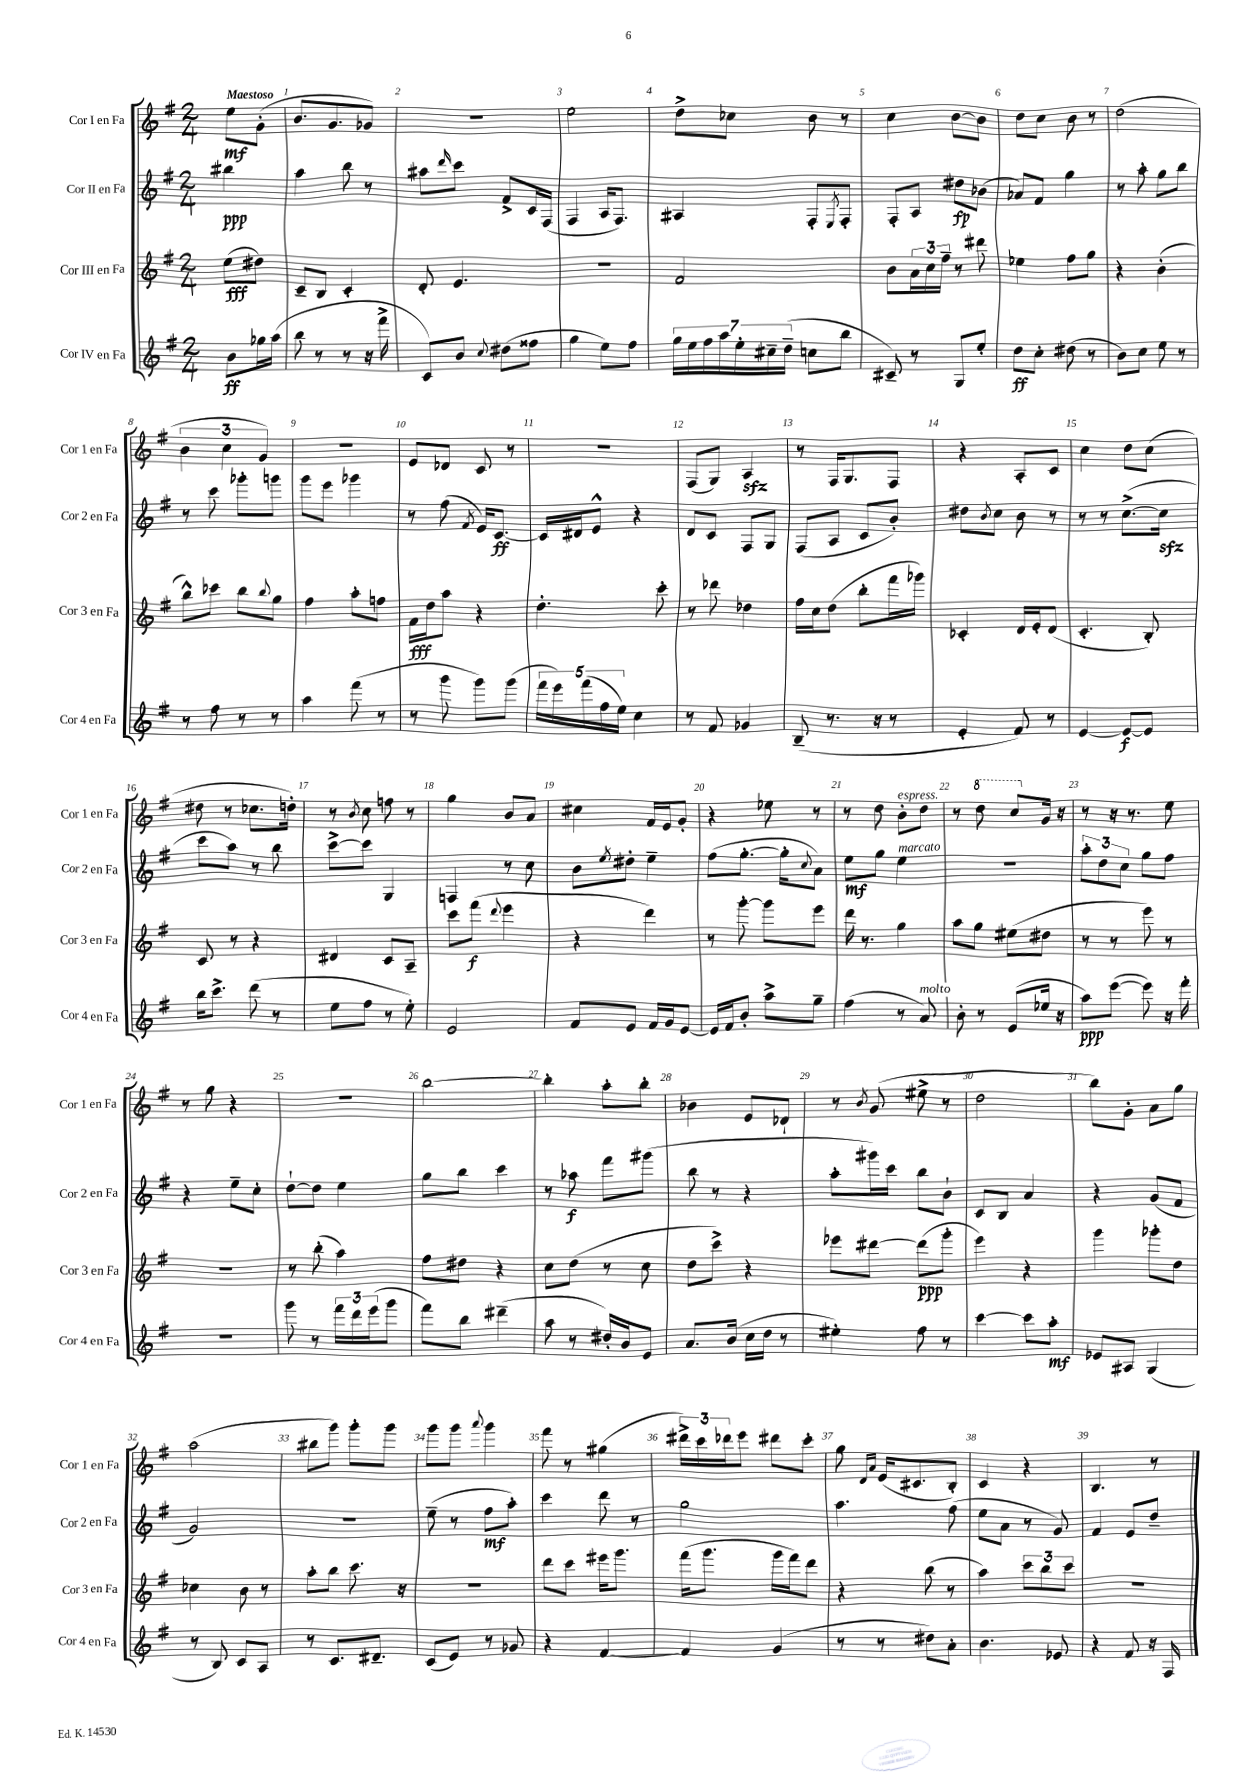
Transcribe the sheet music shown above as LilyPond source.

<<
\new StaffGroup <<
\new Staff = "s0" \with { instrumentName = "Cor I en Fa" shortInstrumentName = "Cor 1 en Fa" } {
    \clef treble \key g \major \numericTimeSignature \time 2/4 \partial 4 \tempo "Maestoso"
    e''8\mf g'8-.( |
    b'8. g'8. ges'8) |
    r2 |
    e''2 |
    d''8-> ces''8 b'8 r8 |
    c''4 b'8~ b'8 |
    d''8 c''8 b'8 r8 |
    d''2( |
    \tuplet 3/2 { b'4 c''4 g'4) } |
    r2 |
    e'8 des'8 c'8 r8 |
    r2 |
    fis8( g8) a4\sfz |
    r8 fis16 g8. fis8 |
    r4 a8-. c'8 |
    c''4 d''8 c''8( |
    dis''8 r8 ces''8. d''16-.) |
    r8 \acciaccatura { b'8 } c''8 f''8 r8 |
    g''4 b'8 a'8 |
    cis''4 fis'16 e'16 g'8-. |
    r4 ees''8 r8 |
    r8 d''8 b'8-.^\markup { \italic "espress." } d''8 |
    r8 \ottava #1 d'''8 c'''8 \ottava #0 g'16 r16 |
    r8 r16 r8. e''8 |
    r8 g''8 r4 |
    r2 |
    b''2~ |
    b''4-. a''8-. b''8-. |
    bes'4 e'8 des'8-! |
    r8 \acciaccatura { b'8 } g'8( eis''8-> r8 |
    d''2 |
    b''8) g'8-. a'8 g''8 |
    a''2( |
    bis''8 g'''8) g'''8-. g'''8 |
    g'''8 g'''8 \appoggiatura { a'''8 } g'''4 |
    fis'''8 r8 gis''4( |
    \tuplet 3/2 { dis'''16->) c'''16 des'''16 } e'''8 dis'''8 c'''8-. |
    g''8 \grace { d'16 a'16 } e'16( cis'8. b8-.) |
    c'4 r4 |
    b4. r8 \bar "|." |
}
\new Staff = "s1" \with { instrumentName = "Cor II en Fa" shortInstrumentName = "Cor 2 en Fa" } {
    \clef treble \key g \major \numericTimeSignature \time 2/4 \partial 4
    bis''4\ppp |
    a''4 b''8 r8 |
    ais''8 \grace { d'''16 } c'''8 fis'8-> c'16 fis16( |
    fis4 a16 fis8.) |
    ais4 fis8-. \acciaccatura { e8 } fis8-. |
    fis8-. a8 dis''8\fp bes'8( |
    aes'8) fis'8 g''4 |
    r8 a''8-. g''8 b''8 |
    r8 c'''8 ges'''8-. g'''8 |
    g'''8 e'''8 ges'''4 |
    r8 fis''8( \acciaccatura { fis'8 } e'16) c'8.~\ff |
    c'16 dis'16 e'8-^ r4 |
    d'8 c'8 fis8 g8 |
    fis8( a8 c'8 b'8-.) |
    dis''8 \acciaccatura { b'8 } c''8 b'8 r8 |
    r8 r8 c''8.~->( c''16\sfz |
    c'''8 a''8) r8 b''8 |
    c'''8~-> c'''8 g4 |
    f4 r8 c''8 |
    b'8 \acciaccatura { e''8 } dis''8-. e''4-- |
    fis''8( g''8.~-. g''16-. \appoggiatura { c''8 } a'8) |
    e''8\mf g''8 e''4^\markup { \italic "marcato" } |
    r2 |
    \tuplet 3/2 { a''8-. d''8 c''8 } g''8 fis''8 |
    r4 e''8-- c''8-. |
    d''8~-! d''8 e''4 |
    g''8 b''8 c'''4 |
    r8 aes''8\f fis'''8 gis'''8( |
    b''8 r8 r4 |
    a''8-. gis'''16) c'''16 b''8 b'8-! |
    c'8 b8 a'4 |
    r4 g'8( fis'8 |
    g'2) |
    R2 |
    e''8--( r8 fis''8\mf a''8-.) |
    c'''4 d'''8 r8 |
    g''2 |
    a''4. fis''8( |
    e''8 a'8 r8 g'8) |
    fis'4 e'8 d''8-- \bar "|." |
}
\new Staff = "s2" \with { instrumentName = "Cor III en Fa" shortInstrumentName = "Cor 3 en Fa" } {
    \clef treble \key g \major \numericTimeSignature \time 2/4 \partial 4
    e''8\fff( dis''8) |
    c'8-- b8 c'4-. |
    d'8-. e'4. |
    R2 |
    fis'2 |
    b'8 \tuplet 3/2 { a'16 c''16 fis''16-- } r8 dis'''8 |
    ees''4 fis''8 g''8 |
    r4 b'4-.( |
    b''8-^) ces'''8 b''8 \appoggiatura { b''8 } g''8 |
    fis''4 a''8-. f''8 |
    fis'16\fff d''16 a''8 r4 |
    d''4.-. c'''8-. |
    r8 des'''8 des''4 |
    fis''16 c''16 d''8( b''8-. fis'''16 ges'''16) |
    ces'4-. d'16 e'16-. d'8( |
    c'4.-. b8-.) |
    c'8 r8 r4 |
    dis'4 c'8 a8-- |
    c'''8 fis'''8\f( \appoggiatura { d'''8 } e'''4 |
    r4 d'''4) |
    r8 g'''8~-. g'''8 e'''8 |
    d'''16 r8. g''4 |
    a''8 g''8 eis''8( dis''8 |
    r8 r8 e'''8) r8 |
    R2 |
    r8 b''8-.( a''4) |
    fis''8 dis''8 r4 |
    c''8 d''8( r8 c''8 |
    d''8 c'''8->) r4 |
    ees'''8 dis'''8~ dis'''8\ppp( g'''8-. |
    e'''4) r4 |
    g'''4 ges'''8-. d''8 |
    ces''4 b'8 r8 |
    a''8-. b''8 c'''8. r16 |
    r2 |
    d'''8 c'''8 eis'''16 g'''8. |
    fis'''16( g'''8. g'''16 fis'''16) d'''8 |
    r4 b''8( r8 |
    a''4) \tuplet 3/2 { c'''8 b''8 c'''8 } |
    R2 \bar "|." |
}
\new Staff = "s3" \with { instrumentName = "Cor IV en Fa" shortInstrumentName = "Cor 4 en Fa" } {
    \clef treble \key g \major \numericTimeSignature \time 2/4 \partial 4
    b'8\ff ges''16 a''16( |
    b''8 r8 r8 r16 fis'''16-> |
    c'8) b'8 \appoggiatura { c''8 } dis''8( fisis''8 |
    g''4 e''8) fis''8 |
    \tuplet 7/4 { g''16 e''16 fis''16 a''16 e''16-. cis''16-- d''16--( } c''8 b''8 |
    cis'8--) r8 g8 e''8-. |
    d''8\ff c''8-. dis''8( r8 |
    b'8) c''8 e''8 r8 |
    r8 fis''8 r8 r8 |
    a''4 fis'''8( r8 |
    r8 g'''8 g'''8) g'''8( |
    \tuplet 5/4 { fis'''16 e'''16) fis'''16( fis''16 e''16) } c''4 |
    r8 fis'8 ges'4 |
    b8--( r8. r16 r8 |
    e'4-. fis'8) r8 |
    e'4~ e'8~\f e'8 |
    b''16 c'''8.-> d'''8( r8 |
    e''8 fis''8 r8 e''8-.) |
    e'2 |
    fis'8 e'8 fis'16 g'16 e'8~ |
    e'16 fis'16 b'8-. a''8-> g''8-- |
    fis''4( r8 a'8^\markup { \italic "molto" }) |
    b'8-. r8 e'8( ees''16 r16 |
    a''8\ppp) e'''8~( e'''8) r16 fis'''16-. |
    R2 |
    g'''8 r8 \tuplet 3/2 { fis'''16 d'''16 e'''16( } g'''8 |
    fis'''8) b''8 dis'''4--( |
    a''8 r8 dis''16-.) b'16 e'8 |
    a'8. b'16( c''16 d''16 r8 |
    eis''4-.) fis''8 r8 |
    c'''4~ c'''8 a''8-.\mf |
    ees'8 ais8 g4( |
    r8 b8) c'8 a8 |
    r8 c'8. dis'8.-- |
    c'8( e'8) r8 ges'8 |
    r4 fis'4~ |
    fis'4 g'4( |
    r8 r8 dis''8) a'8-. |
    b'4. ees'8 |
    r4 fis'8 r16 fis16 \bar "|." |
}
>>
>>
\layout { \context { \Score \override BarNumber.break-visibility = ##(#f #t #t) barNumberVisibility = #all-bar-numbers-visible } }
